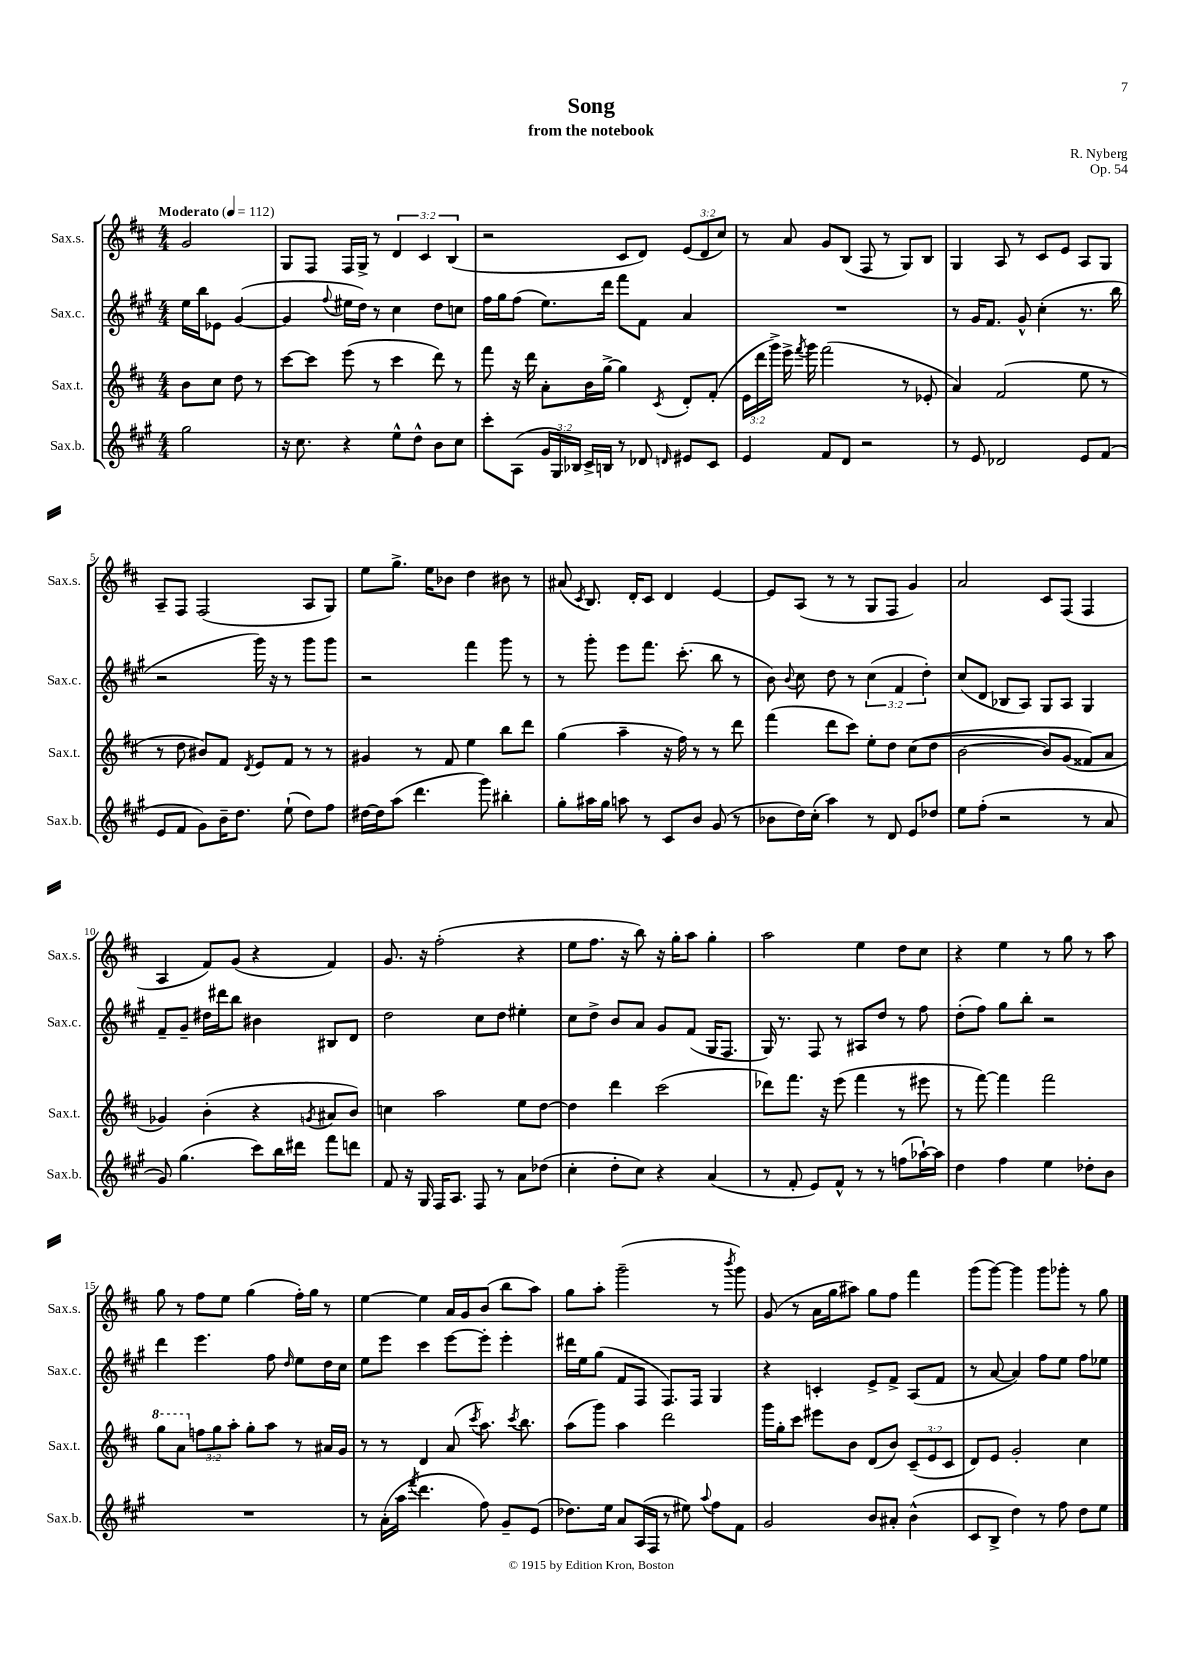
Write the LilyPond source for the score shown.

\header { title = "Song" composer = "R. Nyberg" subtitle = "from the notebook" opus = "Op. 54" }
<<
\new StaffGroup <<
\new Staff = "s0" \with { instrumentName = "Sax.s." shortInstrumentName = "Sax.s." } {
    \clef treble \key d \major \numericTimeSignature \time 4/4 \override Staff.TupletNumber.text = #tuplet-number::calc-fraction-text \partial 2 \tempo "Moderato" 4 = 112
    \autoBeamOff g'2 |
    g8[ fis8] fis16[ g16]-> r8 \tuplet 3/2 { d'4 cis'4 b4( } |
    r2 cis'8[ d'8]) \tuplet 3/2 { e'8[( d'8 cis''8]) } |
    r8 a'8 g'8[ b8]( fis8 r8 g8[) b8] |
    g4 a8 r8 cis'8[ e'8] a8[ g8] |
    a8[-- fis8] fis2( a8[ g8]) |
    e''8[ g''8.]-> e''16[ bes'8] d''4 bis'8 r8 |
    ais'8( \acciaccatura { cis'8 } b8.) d'16[-. cis'8] d'4 e'4~ |
    e'8[ a8]( r8 r8 g8[ fis8] g'4) |
    a'2 cis'8[ fis8]( fis4 |
    a4 fis'8[) g'8]( r4 fis'4) |
    g'8. r16 fis''2-.( r4 |
    e''8[ fis''8.] r16 b''8) r16 g''16[-. a''8] g''4-. |
    a''2 e''4 d''8[ cis''8] |
    r4 e''4 r8 g''8 r8 a''8 |
    g''8 r8 fis''8[ e''8] g''4( fis''16[-.) g''16] r8 |
    e''4~ e''4 a'16[ g'16 b'8]( b''8[ a''8]) |
    g''8[ a''8]-. g'''2--( r8 \acciaccatura { b'''8 } g'''8) |
    g'8( r8 a'16[ g''16 ais''8]) g''8[ fis''8] fis'''4 |
    g'''8[( g'''8]~) g'''4 g'''8[ ges'''8]-. r8 g''8 \bar "|." |
}
\new Staff = "s1" \with { instrumentName = "Sax.c." shortInstrumentName = "Sax.c." } {
    \clef treble \key a \major \numericTimeSignature \time 4/4 \override Staff.TupletNumber.text = #tuplet-number::calc-fraction-text \partial 2
    \autoBeamOff e''16[ b''16 ees'8] gis'4~( |
    gis'4 \appoggiatura { fis''8 } eis''16[ d''16]) r8 cis''4 d''8[ c''8] |
    fis''16[ gis''16 fis''8]( e''8.[) d'''16] fis'''8[ fis'8] a'4 |
    R1 |
    r8 gis'16[ fis'8.] gis'8-^ cis''4-.( r8. b''16 |
    r2 gis'''16) r16 r8 gis'''8[ gis'''8] |
    r2 fis'''4 gis'''8 r8 |
    r8 gis'''8-. e'''8[ fis'''8.] cis'''8.-.( b''8 r8 |
    b'8) \appoggiatura { b'8 } cis''8 d''8 r8 \tuplet 3/2 { cis''4( fis'4 d''4-.) } |
    cis''8[( d'8] bes8[ a8]) gis8[ a8] gis4 |
    fis'8[-- gis'8]-- dis''16[ dis'''16 b''8] bis'4 bis8[ d'8] |
    d''2 cis''8[ d''8] eis''4-. |
    cis''8[ d''8]-> b'8[ a'8] gis'8[ fis'8]( gis16[ fis8.] |
    gis16) r8. fis8 r8 ais8[ d''8] r8 fis''8 |
    d''8[-.( fis''8]) gis''8[ b''8]-. r2 |
    d'''4 e'''4. fis''8 \grace { d''16 } e''8[ d''16 cis''16] |
    e''8[ e'''8] cis'''4 e'''8[~ e'''8]-. e'''4-. |
    dis'''16[ e''16 gis''8]( fis'8[ fis8] fis8.[) fis16] gis4 |
    r4 c'4-. e'8[-> fis'8]-> a8[( fis'8] |
    r8 a'8~ a'4) fis''8[ e''8] fis''8[ ees''8] \bar "|." |
}
\new Staff = "s2" \with { instrumentName = "Sax.t." shortInstrumentName = "Sax.t." } {
    \clef treble \key d \major \numericTimeSignature \time 4/4 \override Staff.TupletNumber.text = #tuplet-number::calc-fraction-text \partial 2
    \autoBeamOff b'8[ cis''8] d''8 r8 |
    cis'''8[~ cis'''8] e'''8( r8 cis'''4 d'''8) r8 |
    fis'''8 r16 d'''16 a'8[-. b'16 g''16]~-> g''4 \acciaccatura { cis'8 } d'8[-. fis'8]-.( |
    \tuplet 3/2 { e'16[ d'''16 g'''16]->) } e'''16-> \acciaccatura { fis'''8 } g'''16 fis'''2( r8 ees'8-. |
    a'4) fis'2( e''8 r8 |
    r8 d''8 bis'8[) fis'8] \acciaccatura { d'8 } e'8[ fis'8] r8 r8 |
    gis'4 r8 fis'8 e''4 b''8[ d'''8] |
    g''4( a''4-- r16 fis''16) r8 r8 d'''8 |
    fis'''4( d'''8[ cis'''8]) e''8[-. d''8] cis''8[(\( d''8] |
    b'2~ b'8[) g'8]( fisis'8[\) a'8] |
    ges'4) b'4-.( r4 \acciaccatura { g'8 } ais'8[ b'8]) |
    c''4 a''2 e''8[ d''8]~ |
    d''4 d'''4 cis'''2( |
    des'''8[) fis'''8.] r16 e'''8( fis'''4 r8 eis'''8 |
    r8 fis'''8~) fis'''4 fis'''2 |
    \ottava #1 g'''8[ a''8] \ottava #0 \tuplet 3/2 { f''8[ g''8 a''8]-. } g''8[-. a''8] r8 ais'16[ g'16] |
    r8 r8 d'4 a'8( \acciaccatura { cis'''8 } a''8.) \acciaccatura { cis'''8 } b''8. |
    a''8[( g'''8]) a''4 d'''2 |
    g'''16[ g''16-. cis'''8] eis'''8[ b'8] d'8[( b'8]) \tuplet 3/2 { cis'8[--( e'8 cis'8] } |
    d'8[) e'8] g'2-. cis''4 \bar "|." |
}
\new Staff = "s3" \with { instrumentName = "Sax.b." shortInstrumentName = "Sax.b." } {
    \clef treble \key a \major \numericTimeSignature \time 4/4 \override Staff.TupletNumber.text = #tuplet-number::calc-fraction-text \partial 2
    \autoBeamOff gis''2 |
    r16 cis''8. r4 e''8[-^ d''8]-^ b'8[ cis''8] |
    cis'''8[-. a8]( \tuplet 3/2 { gis'16[ gis16) bes16] } cis'16[-> b16] r8 des'8 \grace { d'16 } eis'8[ cis'8] |
    e'4 fis'8[ d'8] r2 |
    r8 e'8 des'2 e'8[ fis'8]( |
    e'8[ fis'8] gis'8[) b'16-- d''8.] e''8-!( d''8[) fis''8] |
    dis''16[~ dis''16 a''8]( d'''4. gis'''8) bis''4-. |
    gis''8[-. ais''16 gis''16] a''8 r8 cis'8[ b'8] gis'8( r8 |
    bes'8[ d''16) cis''16]-.( a''4) r8 d'8 e'8[ des''8] |
    e''8[ fis''8]-.( r2 r8 a'8 |
    gis'8) gis''4.( cis'''8[) b''16 dis'''16] fis'''8[ d'''8] |
    fis'8 r16 gis16 fis16[ a8.] fis8 r8 a'8[ des''8]( |
    cis''4-. d''8[-. cis''8]) r4 a'4( |
    r8 fis'8-. e'8[) fis'8]-^ r8 r8 f''8[( aes''16~-!) aes''16] |
    d''4 fis''4 e''4 des''8[-. b'8] |
    R1 |
    r8 a'16[-.( a''16] \acciaccatura { fis'''8 } d'''4. fis''8) gis'8[-- e'8]( |
    des''8.[) e''16] a'8[ a16( fis16] r8 eis''8) \appoggiatura { a''8 } fis''8[ fis'8] |
    gis'2 b'8[ ais'8]-. b'4-^( |
    cis'8[ b8]-> d''4) r8 fis''8 d''8[ e''8] \bar "|." |
}
>>
>>
